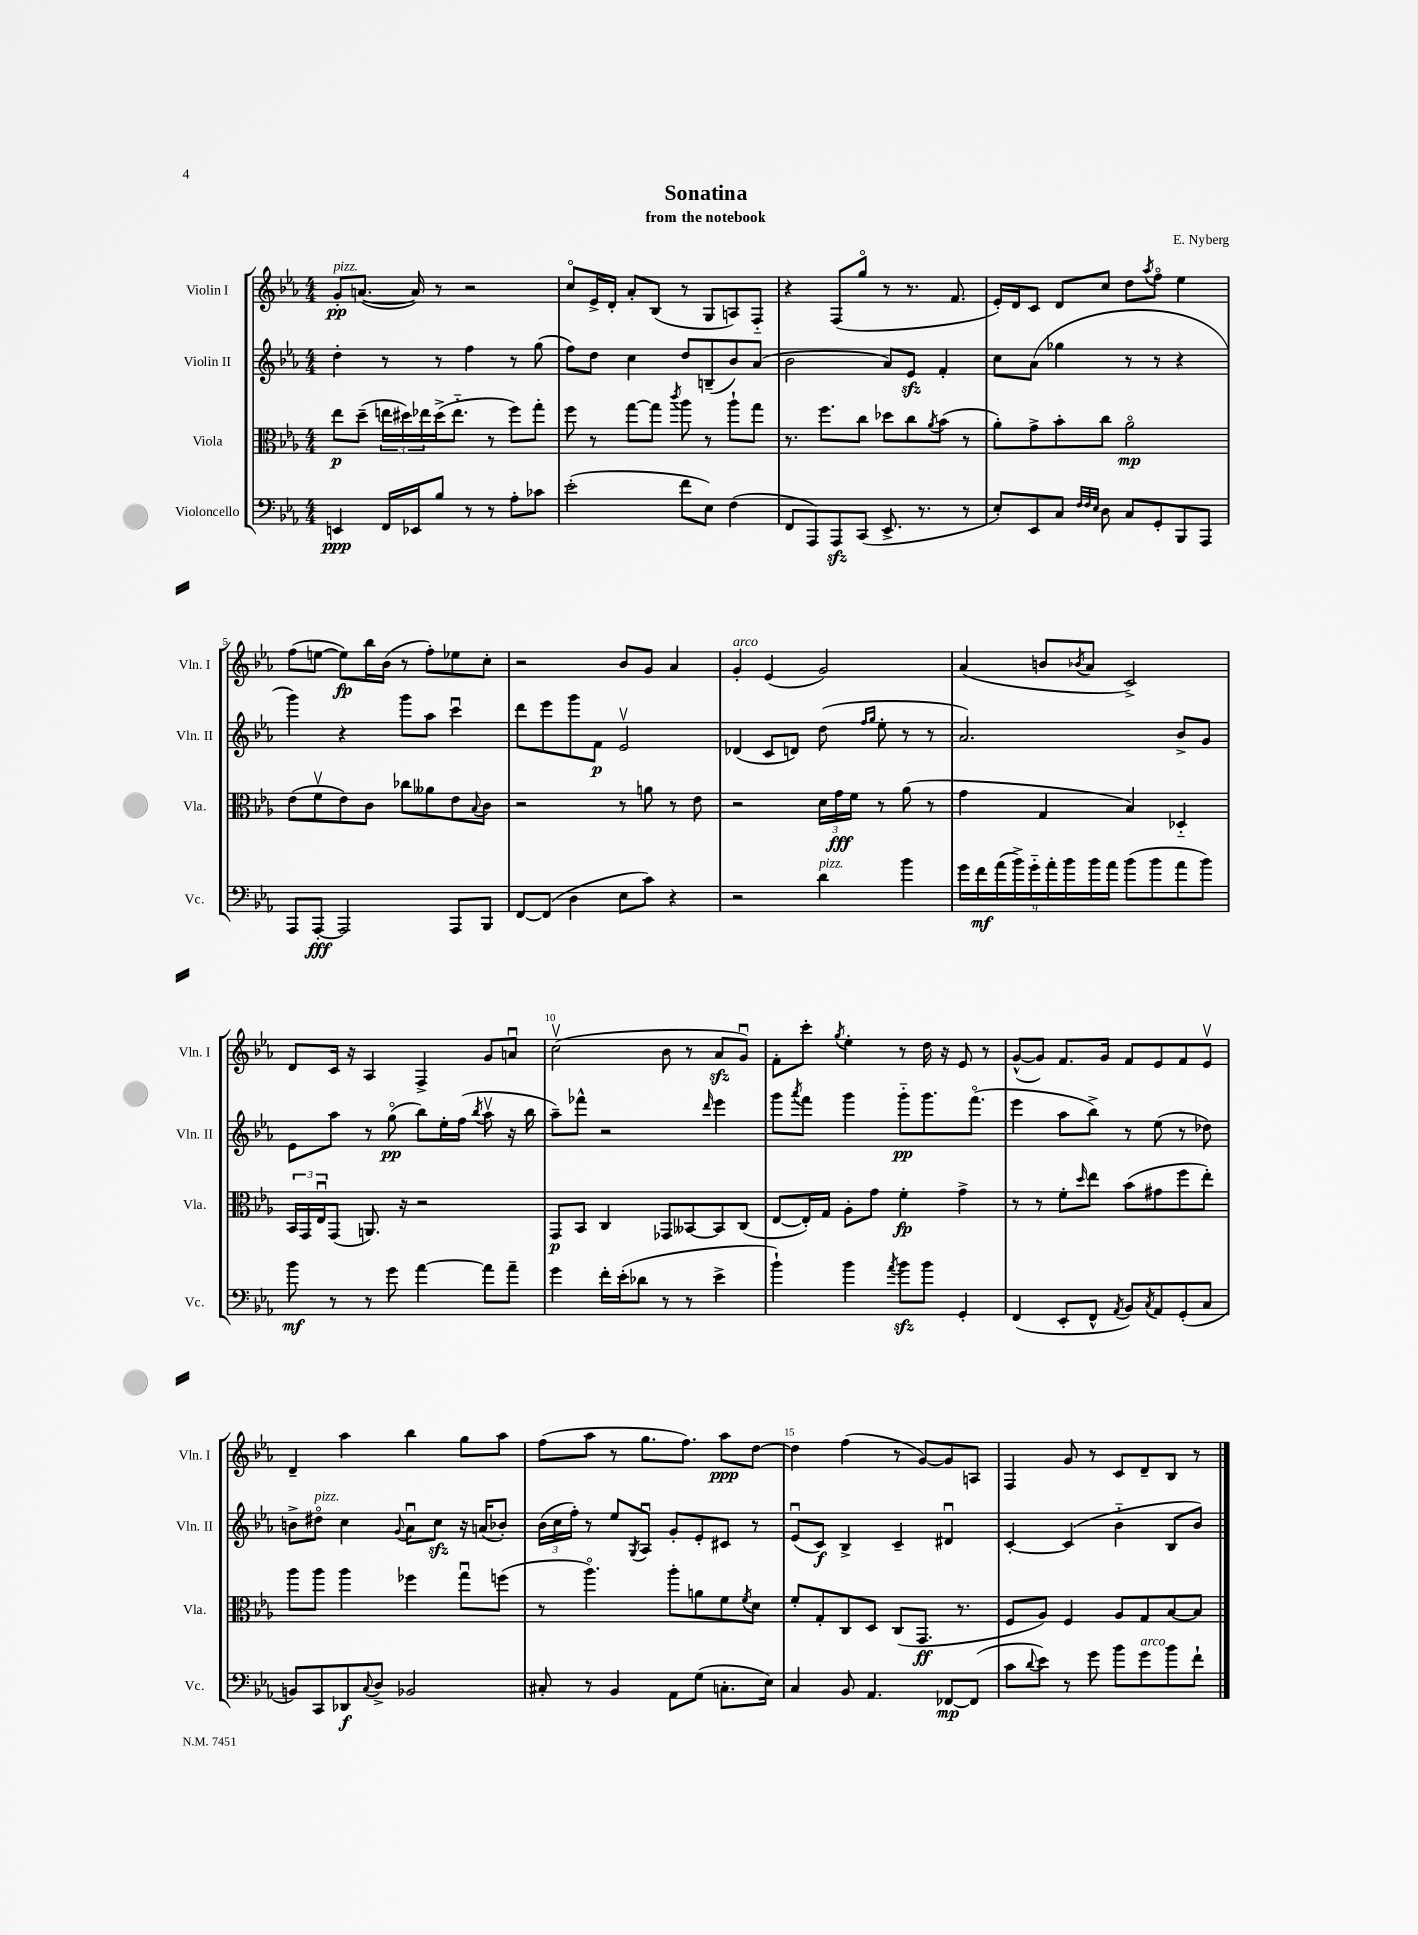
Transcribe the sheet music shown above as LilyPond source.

\header { title = "Sonatina" composer = "E. Nyberg" subtitle = "from the notebook" }
<<
\new StaffGroup <<
\new Staff = "s0" \with { instrumentName = "Violin I" shortInstrumentName = "Vln. I" } {
    \clef treble \key ees \major \numericTimeSignature \time 4/4
    g'8-.\pp^\markup { \italic "pizz." } a'8.~( a'16) r8 r2 |
    c''8\flageolet ees'16-> d'16-. aes'8-. bes8( r8 g8 a8) f8-_ |
    r4 f8( g''8\flageolet r8 r8. f'8. |
    ees'16-.) d'16 c'8 d'8 c''8 d''8 \acciaccatura { aes''8 } f''8\flageolet ees''4 |
    f''8( e''8~ e''8\fp) bes''16 bes'16( r8 f''8-.) ees''8 c''8-. |
    r2 bes'8 g'8 aes'4 |
    g'4-.^\markup { \italic "arco" } ees'4( g'2) |
    aes'4( b'8 \acciaccatura { bes'8 } aes'8 c'2->) |
    d'8 c'16 r16 aes4 f4-> g'8 a'8\downbow |
    c''2\upbow( bes'8 r8 aes'8\sfz g'8\downbow) |
    f'8-. c'''8-. \acciaccatura { g''8 } ees''4-. r8 d''16 r16 ees'8 r8 |
    g'8~-^( g'8) f'8. g'16 f'8 ees'8 f'8 ees'8\upbow |
    d'4-- aes''4 bes''4 g''8 aes''8 |
    f''8( aes''8 r8 g''8. f''8.) aes''8\ppp d''8~ |
    d''4 f''4( r8 g'8~) g'8 a8 |
    f4 g'8 r8 c'8 d'8-- bes8 r8 \bar "|." |
}
\new Staff = "s1" \with { instrumentName = "Violin II" shortInstrumentName = "Vln. II" } {
    \clef treble \key ees \major \numericTimeSignature \time 4/4
    d''4-. r8 r8 f''4 r8 g''8( |
    f''8) d''8 c''4 d''8 b8--( bes'8) aes'8( |
    bes'2 aes'8) ees'8\sfz f'4-. |
    c''8 aes'8( ges''4 r8 r8 r4 |
    g'''4) r4 g'''8 aes''8 c'''4\downbow |
    d'''8 ees'''8 g'''8 f'8\p ees'2\upbow |
    des'4( c'8 d'8) d''8( \grace { f''16 g''16 } ees''8-. r8 r8 |
    aes'2.) bes'8-> g'8 |
    ees'8 aes''8 r8 g''8\flageolet\pp( bes''8) ees''16-. f''16( \acciaccatura { bes''8 } aes''8\upbow r16 bes''16 |
    aes''8--) fes'''8-^ r2 \grace { d'''16 } ees'''4 |
    g'''8 \acciaccatura { aes'''8 } f'''8 g'''4 g'''8-_\pp g'''8. f'''8.\flageolet( |
    ees'''4 aes''8 bes''8->) r8 ees''8( r8 des''8) |
    b'8-> dis''8\flageolet^\markup { \italic "pizz." } c''4 \appoggiatura { g'8 } aes'8\downbow c''8\sfz r16 a'16( bes'8-.) |
    \tuplet 3/2 { bes'16( c''16 f''16-.) } r8 ees''8 \acciaccatura { g8 } aes8\downbow g'8-. ees'8-. cis'8 r8 |
    ees'8\downbow( c'8\f) bes4-> c'4-- dis'4\downbow |
    c'4~-. c'4( bes'4-_ bes8 bes'8) \bar "|." |
}
\new Staff = "s2" \with { instrumentName = "Viola" shortInstrumentName = "Vla." } {
    \clef alto \key ees \major \numericTimeSignature \time 4/4
    ees''8\p d''8--( \tuplet 3/2 { e''16 dis''16) ees''16 } dis''16->( ees''8.-_ r8 f''8) g''8-. |
    f''8 r8 g''8~ g''8 \acciaccatura { c'''8 } aes''8 r8 aes''8-! g''8 |
    r8. f''8. c''8 des''8 c''8 \acciaccatura { aes'8 } bes'8( r8 |
    aes'8-.) g'8-> bes'8-. c''8 aes'2\flageolet\mp |
    ees'8( f'8\upbow ees'8) c'8 ces''8 aeses'8 ees'8 \appoggiatura { bes8 } c'8 |
    r2 r8 a'8 r8 ees'8 |
    r2 \tuplet 3/2 { d'16 g'16\fff f'16 } r8 aes'8( r8 |
    g'4 g4 bes4) des4-_ |
    \tuplet 3/2 { bes,16 g,16 ees16\downbow } g,8( a,8.) r16 r2 |
    g,8\p bes,8 c4 ges,8 beses,8~ beses,8 c8( |
    ees8~ ees16-.) g16 aes8-. g'8 f'4-.\fp g'4-> |
    r8 r8 f'8-. \grace { d''16 } ees''8 bes'8( gis'8 f''8 ees''8-.) |
    aes''8 aes''8 aes''4 fes''4 g''8\downbow f''8( |
    r8 aes''4.\flageolet) aes''8-. a'8 f'8 \acciaccatura { f'8 } d'8 |
    f'8-. g8-. c8 d8 c8( g,8.\ff r8. |
    f8 aes8) f4 aes8 g8 bes8~ bes8 \bar "|." |
}
\new Staff = "s3" \with { instrumentName = "Violoncello" shortInstrumentName = "Vc." } {
    \clef bass \key ees \major \numericTimeSignature \time 4/4
    e,4\ppp f,16 ees,16 bes8 r8 r8 aes8-. ces'8 |
    ees'2-.( f'8 ees8) f4( |
    f,8 aes,,8) aes,,8\sfz c,8( ees,8.-> r8. r8 |
    ees8-.) ees,8 c8 \grace { f32 f32 ees32 } d8 c8 g,8-. bes,,8 aes,,8 |
    aes,,8 aes,,8~-.\fff aes,,2 aes,,8 bes,,8 |
    f,8~ f,8( d4 ees8 c'8) r4 |
    r2 d'4^\markup { \italic "pizz." } bes'4 |
    \tuplet 9/8 { g'16 f'16\mf aes'16( bes'16->) g'16-_ aes'16-. bes'16 bes'16 aes'16 } bes'8( bes'8 aes'8 bes'8) |
    bes'8\mf r8 r8 g'8 aes'4~ aes'8 aes'8-- |
    g'4 f'16-. ees'16-.( des'8 r8 r8 ees'4-> |
    bes'4-!) bes'4 \acciaccatura { aes'8 } bes'8\sfz bes'8 g,4-. |
    f,4( ees,8-. f,8-^ \acciaccatura { aes,8 } bes,8) \acciaccatura { c8 } aes,8 g,8-.( c8 |
    b,8) c,8 des,8\f \appoggiatura { c8 } d8-> bes,2 |
    cis8-. r8 bes,4 aes,8 g8( c8.-. ees16) |
    c4 bes,8 aes,4. fes,8~\mp fes,8( |
    c'8 \appoggiatura { d'8 } ees'8) r8 g'8 bes'8 g'8^\markup { \italic "arco" } bes'8 f'8-! \bar "|." |
}
>>
>>
\layout { \context { \Score \override BarNumber.break-visibility = ##(#f #t #t) barNumberVisibility = #(every-nth-bar-number-visible 5) } }
